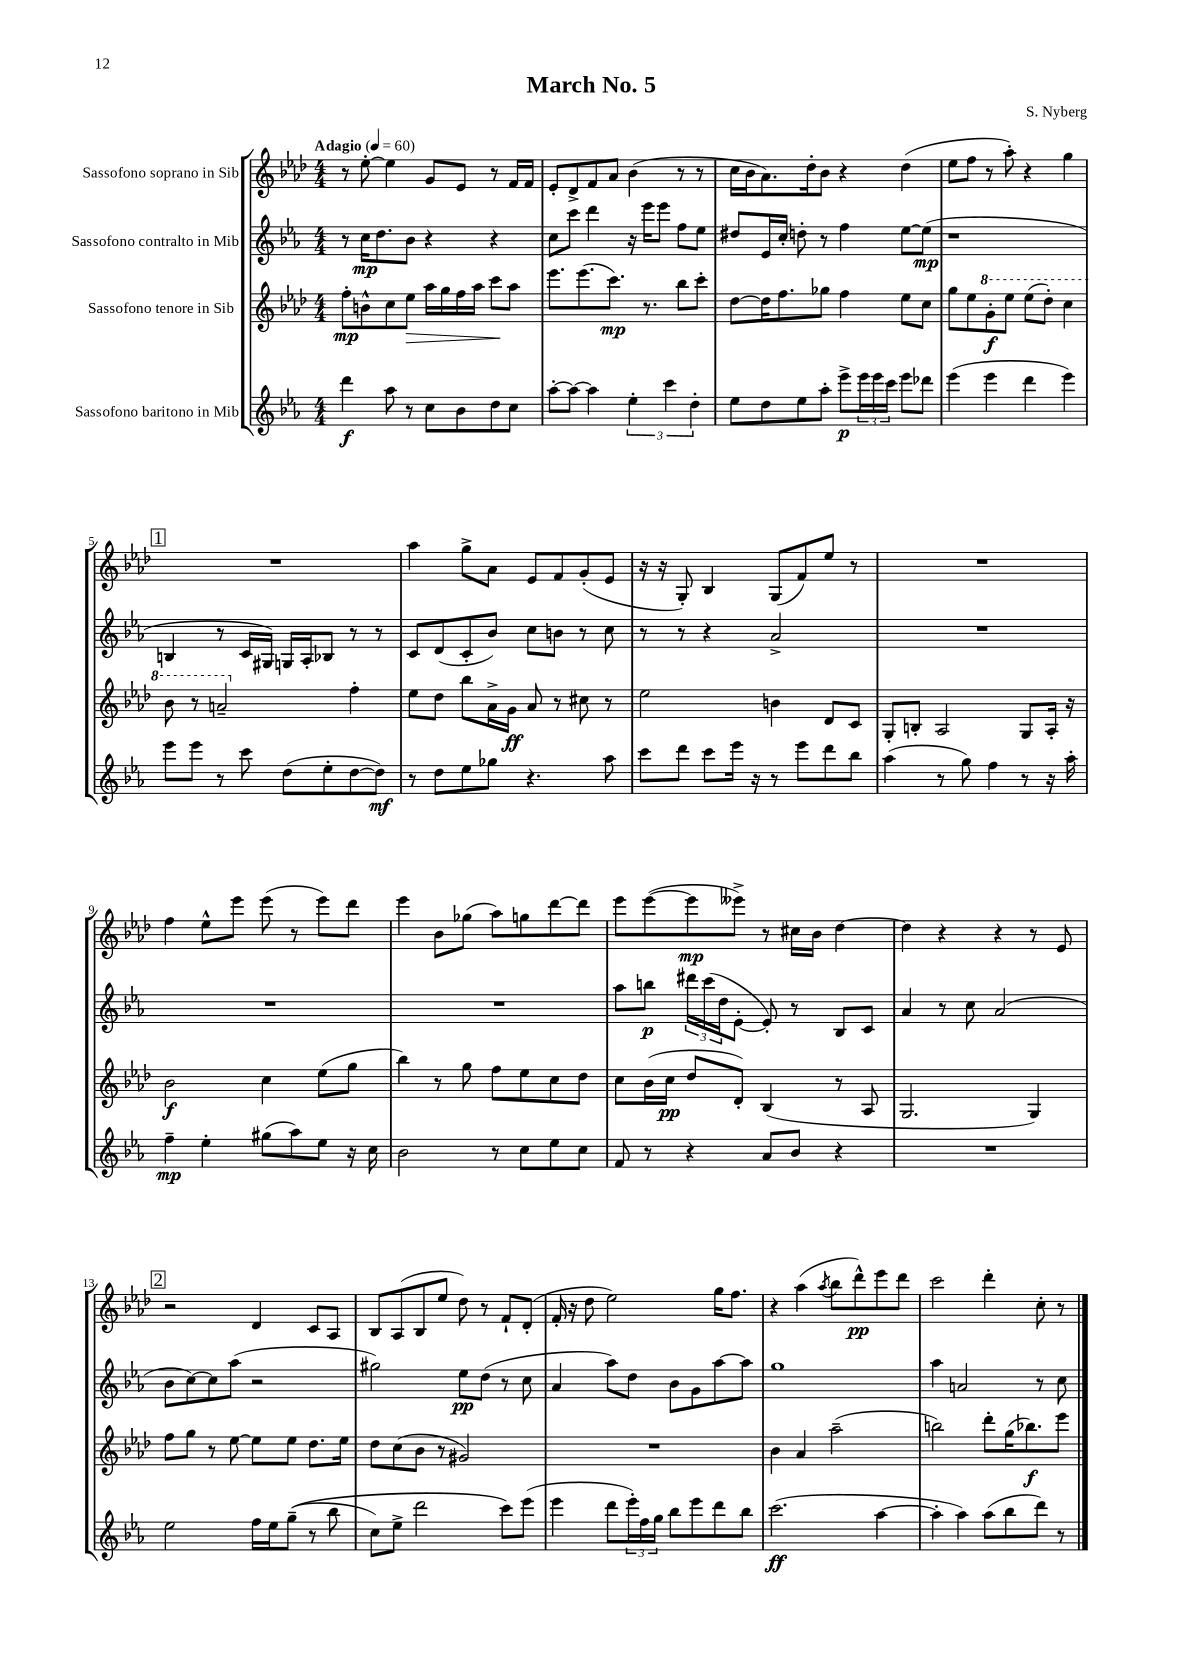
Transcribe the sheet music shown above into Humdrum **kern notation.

**kern	**kern	**kern	**kern
*staff4	*staff3	*staff2	*staff1
*clefG2	*clefG2	*clefG2	*clefG2
*k[b-e-a-]	*k[b-e-a-d-]	*k[b-e-a-]	*k[b-e-a-d-]
*M4/4	*M4/4	*M4/4	*M4/4
*MM60	*MM60	*MM60	*MM60
4ddd\	8ff'\L	8r	8r
.	8b^^\	16cc\LK	[8ee-'\
.	.	8.dd\	.
8aa-\	8cc\	.	4ee-\]
8r	8ee-\J	8b-\J	.
8cc\L	16aa-\LL	4r	8g/L
.	16gg\	.	.
8b-\	16ff\	.	8e-/J
.	16aa-\JJ	.	.
8dd\	8ccc\L	4r	8r
8cc\J	8aa-\J	.	16f/LL
.	.	.	16f/JJ
=	=	=	=
[8aa-'\L	8.eee-\L	8cc\L	8e-'/L
8aa-\_J	.	8ccc\J	8d-^/
.	(8.eee-\	.	.
4aa-\]	.	4ddd\	8f/
.	8.ccc\J)	.	8a-/J
6ee-'\	.	16r	(4b-\
.	8.r	16eee-\LK	.
.	.	8eee-\J	.
6ccc\	.	.	.
.	8bb-\L	8ff\L	8r
6dd'\	.	.	.
.	8ccc'\J	8ee-\J	8r
=	=	=	=
8ee-\L	[8dd-\L	8dd#/L	16cc\LL
.	.	.	16b-\J
8dd\	16dd-\]K	16e-/L	8.a-\)
.	8.ff\	16cc'/JJ	.
8ee-\	.	8dd'\	.
.	.	.	16dd-'\k
8aa-'\J	8gg-\J	8r	8b-\J
8eee-^\L	4ff\	4ff\	4r
24eee-\L	.	.	.
24eee-\	.	.	.
24ccc\JJ	.	.	.
8eee-\L	8ee-\L	[8ee-\L	(4dd-\
8ddd-\J	8cc\J	(8ee-\]J	.
=	=	=	=
(4eee-\	8gg\L	1r	8ee-\L
.	8ee-\	.	8ff\J
4eee-\	8gg'\	.	8r
.	8eee-\J	.	8aa-'\)
4ddd\	(8eee-\L	.	4r
.	8ddd-'\J)	.	.
4eee-\)	4ccc\	.	4gg\
=	=	=	=
8eee-\L	8bb-\	4B/	1r
8eee-\J	8r	.	.
8r	2aa~/	8r	.
8ccc\	.	16c/LL	.
.	.	16G#/JJ)	.
(8dd\L	.	16G/LL	.
.	.	16A-'/J	.
8ee-'\	.	8B-/J	.
[8dd\	4ff'\	8r	.
8dd\]J)	.	8r	.
=	=	=	=
8r	8ee-\L	8c/L	4aa-\
8dd\L	8dd-\J	(8d/	.
8ee-\	8bb-\L	8c'/	8gg^\L
8gg-\J	16a-^\L	8b-/J)	8a-\J
.	16g\JJ	.	.
4.r	8a-/	8cc\L	8e-/L
.	8r	8b\J	8f/
.	8cc#\	8r	(8g'/
8aa-\	8r	8cc\	8e-/J
=	=	=	=
8ccc\L	2ee-\	8r	16r
.	.	.	16r
8ddd\J	.	8r	8G'/)
8ccc\L	.	4r	4B-/
16eee-\Jk	.	.	.
16r	.	.	.
8r	4b\	2a-^/	(8G/L
8eee-\L	.	.	8f/)
8ddd\	8d-/L	.	8ee-/J
8bb-\J	8c/J	.	8r
=	=	=	=
(4aa-\	8G'/L	1r	1r
.	8B'/J	.	.
8r	2A-/	.	.
8gg\)	.	.	.
4ff\	.	.	.
8r	8G/L	.	.
16r	16A-'/Jk	.	.
16aa-'\	16r	.	.
=	=	=	=
4ff~\	2b-\	1r	4ff\
4ee-'\	.	.	8ee-^^\L
.	.	.	8eee-\J
(8gg#\L	4cc\	.	(8eee-\
8aa-\)	.	.	8r
8ee-\J	(8ee-\L	.	8eee-\L)
16r	8gg\J	.	8ddd-\J
16cc\	.	.	.
=	=	=	=
2b-\	4bb-\)	1r	4eee-\
.	8r	.	8b-\L
.	8gg\	.	(8gg-\J
8r	8ff\L	.	8aa-\L)
8cc\L	8ee-\	.	8gg\
8ee-\	8cc\	.	[8ddd-\
8cc\J	8dd-\J	.	8ddd-\]J
=	=	=	=
8f/	8cc\L	8aa-\L	8eee-\L
8r	(16b-\L	8bb\J	([8eee-\
.	16cc\JJ	.	.
4r	8dd-/L	24ddd#\LL	8eee-\]
.	.	(24ccc\	.
.	.	24dd\J	.
.	8d-'/J)	[8e-'\J	8eee--^\J)
8a-/L	(4B-/	8e-'/])	8r
8b-/J	.	8r	16cc#\LL
.	.	.	16b-\JJ
4r	8r	8B-/L	[4dd-\
.	8A-/	8c/J	.
=	=	=	=
1r	2.G/	4a-/	4dd-\]
.	.	8r	4r
.	.	8cc\	.
.	.	(2a-/	4r
.	4G/)	.	8r
.	.	.	8e-/
=	=	=	=
2ee-\	8ff\L	8b-\L	2r
.	8gg\J	[8cc\)	.
.	8r	8cc\]	.
.	[8ee-\	(8aa-\J	.
16ff\LL	8ee-\]L	2r	4d-/
16ee-\J	.	.	.
&((8gg~\J	8ee-\J	.	.
8r	8.dd-\L	.	8c/L
8bb-\	.	.	8A-/J
.	16ee-\Jk	.	.
=	=	=	=
8cc\L)	8dd-\L	2gg#\)	8B-/L
8ee-^\J	(8cc\	.	(8A-/
2ddd\	8b-\J	.	8B-/
.	8r	.	8ee-/J
.	2g#/)	8ee-\L	8dd-\)
.	.	(8dd\J	8r
8ccc\L&)	.	8r	8f`/L
(8eee-\J	.	8cc\	(8d-'/J
=	=	=	=
4eee-\	1r	4a-/	16f'/
.	.	.	16r
.	.	.	8dd-\
8ddd\L	.	8aa-\L)	2ee-\)
24eee-'\L)	.	8dd\J	.
24ff\	.	.	.
24gg\JJ	.	.	.
8bb-\L	.	8b-\L	.
8eee-\	.	8g\	.
8ddd\	.	[8aa-\	16gg\LK
.	.	.	8.ff\J
8bb-\J	.	8aa-\]J	.
=	=	=	=
(2.ccc\	4b-\	1gg	4r
.	4a-/	.	(4aa-\
.	.	.	8qaa-/
.	(2aa-~\	.	8bb-\L
.	.	.	8ddd-^^\)
[4aa-\	.	.	8eee-\
.	.	.	8ddd-\J
=	=	=	=
4aa-'\]	2bb\)	4aa-\	2ccc\
4aa-\)	.	2a/	.
(8aa-\L	8ddd-'\L	.	4ddd-'\
8bb-\	(16gg\K	.	.
.	8.bb-\)	.	.
8ddd\J)	.	8r	8cc'\
8r	8eee-\J	8cc\	8r
==	==	==	==
*-	*-	*-	*-
